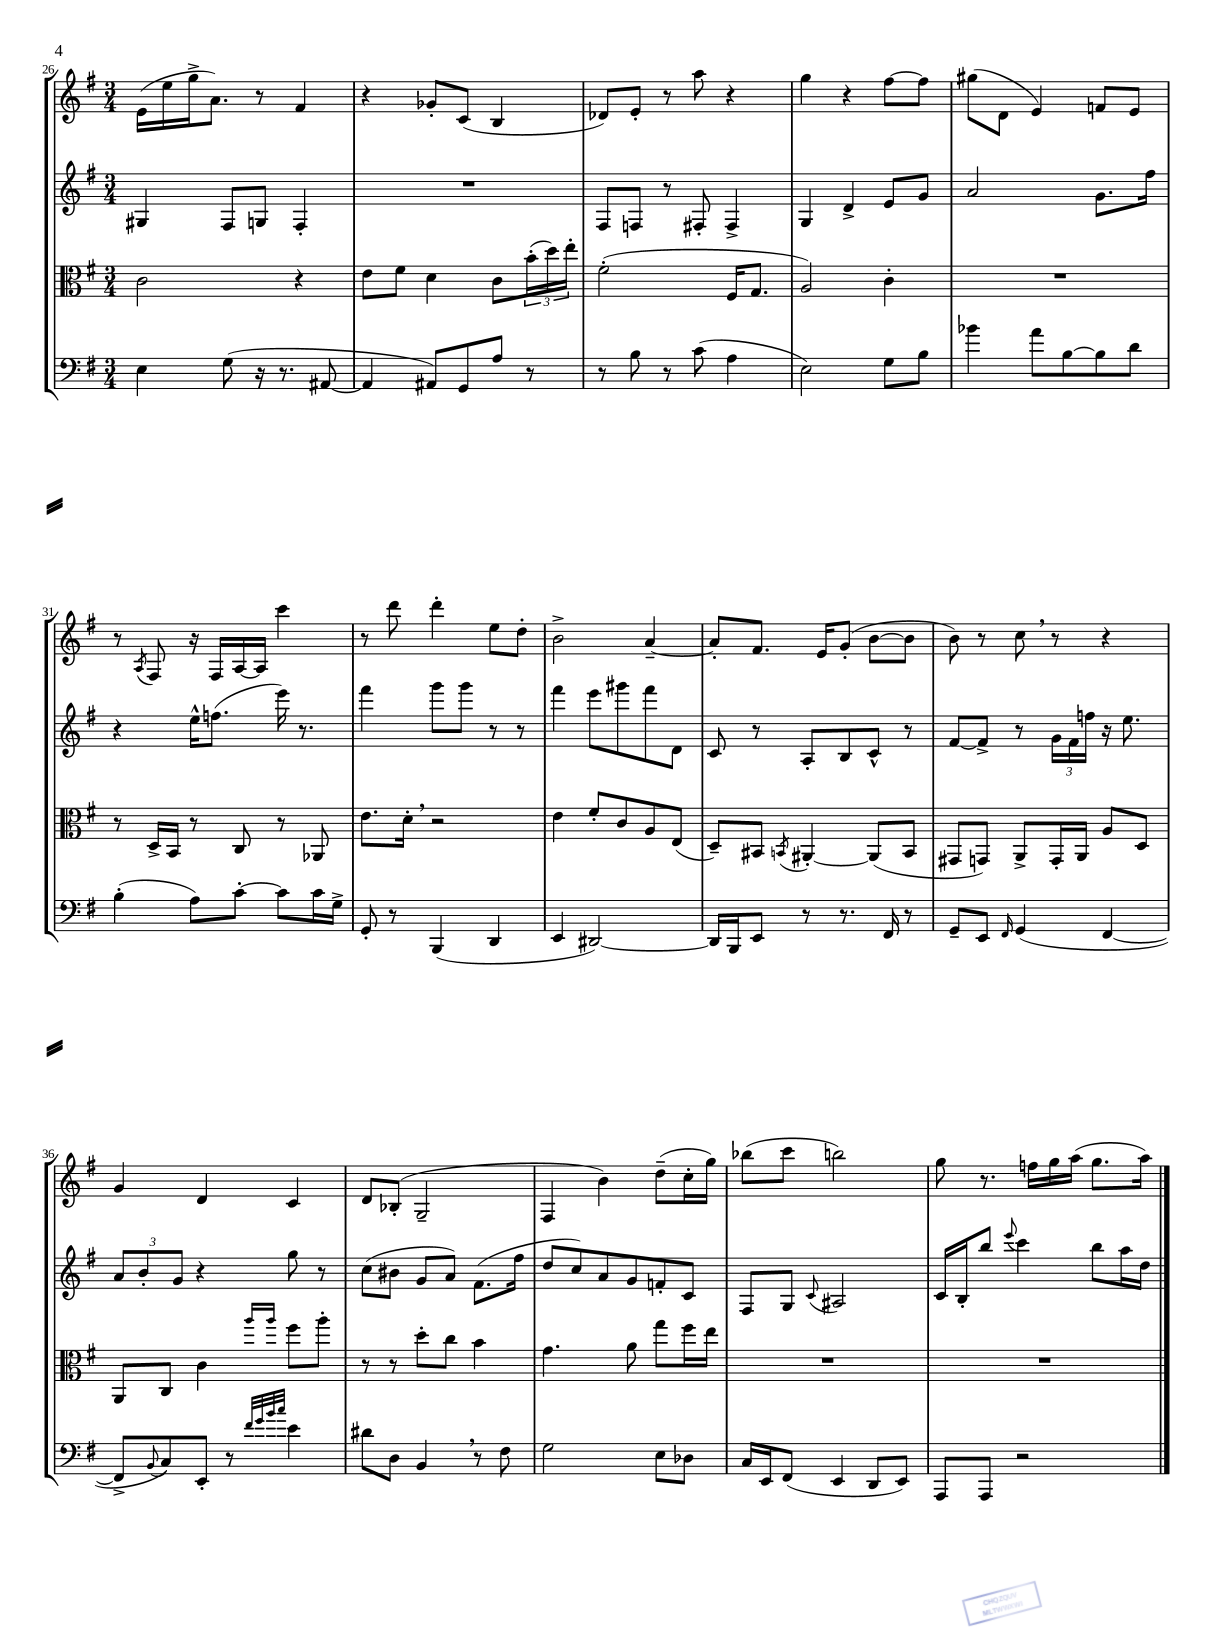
<<
\new StaffGroup <<
\new Staff = "s0" {
    \clef treble \key g \major \numericTimeSignature \time 3/4
    e'16( e''16 g''16-> a'8.) r8 fis'4 |
    r4 ges'8-. c'8( b4 |
    des'8) e'8-. r8 a''8 r4 |
    g''4 r4 fis''8~ fis''8 |
    gis''8( d'8 e'4) f'8 e'8 |
    r8 \acciaccatura { a8 } fis8 r16 fis16 a16~ a16 c'''4 |
    r8 d'''8 d'''4-. e''8 d''8-. |
    b'2-> a'4~-- |
    a'8-. fis'8. e'16 g'8-.( b'8~ b'8 |
    b'8) r8 c''8 \breathe r8 r4 |
    g'4 d'4 c'4 |
    d'8 bes8-.( g2-- |
    fis4 b'4) d''8--( c''16-. g''16) |
    bes''8( c'''8 b''2) |
    g''8 r8. f''16 g''16 a''16( g''8. a''16) \bar "|." |
}
\new Staff = "s1" {
    \clef treble \key g \major \numericTimeSignature \time 3/4
    gis4 fis8 g8 fis4-. |
    R2. |
    fis8 f8 r8 fis8-. fis4-> |
    g4 d'4-> e'8 g'8 |
    a'2 g'8. fis''16 |
    r4 e''16-^ f''8.( e'''16) r8. |
    fis'''4 g'''8 g'''8 r8 r8 |
    fis'''4 e'''8 gis'''8 fis'''8 d'8 |
    c'8 r8 a8-. b8 c'8-^ r8 |
    fis'8~ fis'8-> r8 \tuplet 3/2 { g'16 fis'16 f''16 } r16 e''8. |
    \tuplet 3/2 { a'8 b'8-. g'8 } r4 g''8 r8 |
    c''8( bis'8 g'8 a'8) fis'8.( fis''16 |
    d''8 c''8) a'8 g'8 f'8-. c'8 |
    fis8 g8 \appoggiatura { c'8 } ais2 |
    c'16 b16-. b''8 \appoggiatura { e'''8 } c'''4 b''8 a''16 d''16 \bar "|." |
}
\new Staff = "s2" {
    \clef alto \key g \major \numericTimeSignature \time 3/4
    c'2 r4 |
    e'8 fis'8 d'4 c'8 \tuplet 3/2 { b'16-.( d''16) e''16-. } |
    fis'2-.( fis16 g8. |
    a2) c'4-. |
    R2. |
    r8 d16-> b,16 r8 c8 r8 aes,8 |
    e'8. d'16-. \breathe r2 |
    e'4 fis'8-. c'8 a8 e8( |
    d8--) bis,8 \acciaccatura { b,8 } ais,4~-. ais,8( b,8 |
    gis,8 g,8) a,8-> g,16-. a,16 a8 d8 |
    a,8 c8 c'4 \grace { a''16 a''16 } fis''8 a''8-. |
    r8 r8 d''8-. c''8 b'4 |
    g'4. a'8 g''8 fis''16 e''16 |
    R2. |
    R2. \bar "|." |
}
\new Staff = "s3" {
    \clef bass \key g \major \numericTimeSignature \time 3/4
    e4 g8( r16 r8. ais,8~ |
    ais,4 ais,8) g,8 a8 r8 |
    r8 b8 r8 c'8( a4 |
    e2) g8 b8 |
    bes'4 a'8 b8~ b8 d'8 |
    b4-.( a8) c'8~-. c'8 c'16 g16-> |
    g,8-. r8 b,,4( d,4 |
    e,4 dis,2~) |
    dis,16 b,,16 e,8 r8 r8. fis,16 r8 |
    g,8-- e,8 \grace { fis,16 } g,4( fis,4~ |
    fis,8-> \appoggiatura { b,8 } c8) e,8-. r8 \grace { fis'32 g'32 b'32 c''32 } e'4 |
    dis'8 d8 b,4 \breathe r8 fis8 |
    g2 e8 des8 |
    c16 e,16 fis,8( e,4 d,8 e,8) |
    a,,8 a,,8 r2 \bar "|." |
}
>>
>>
\layout { \context { \Score currentBarNumber = #26 } }
